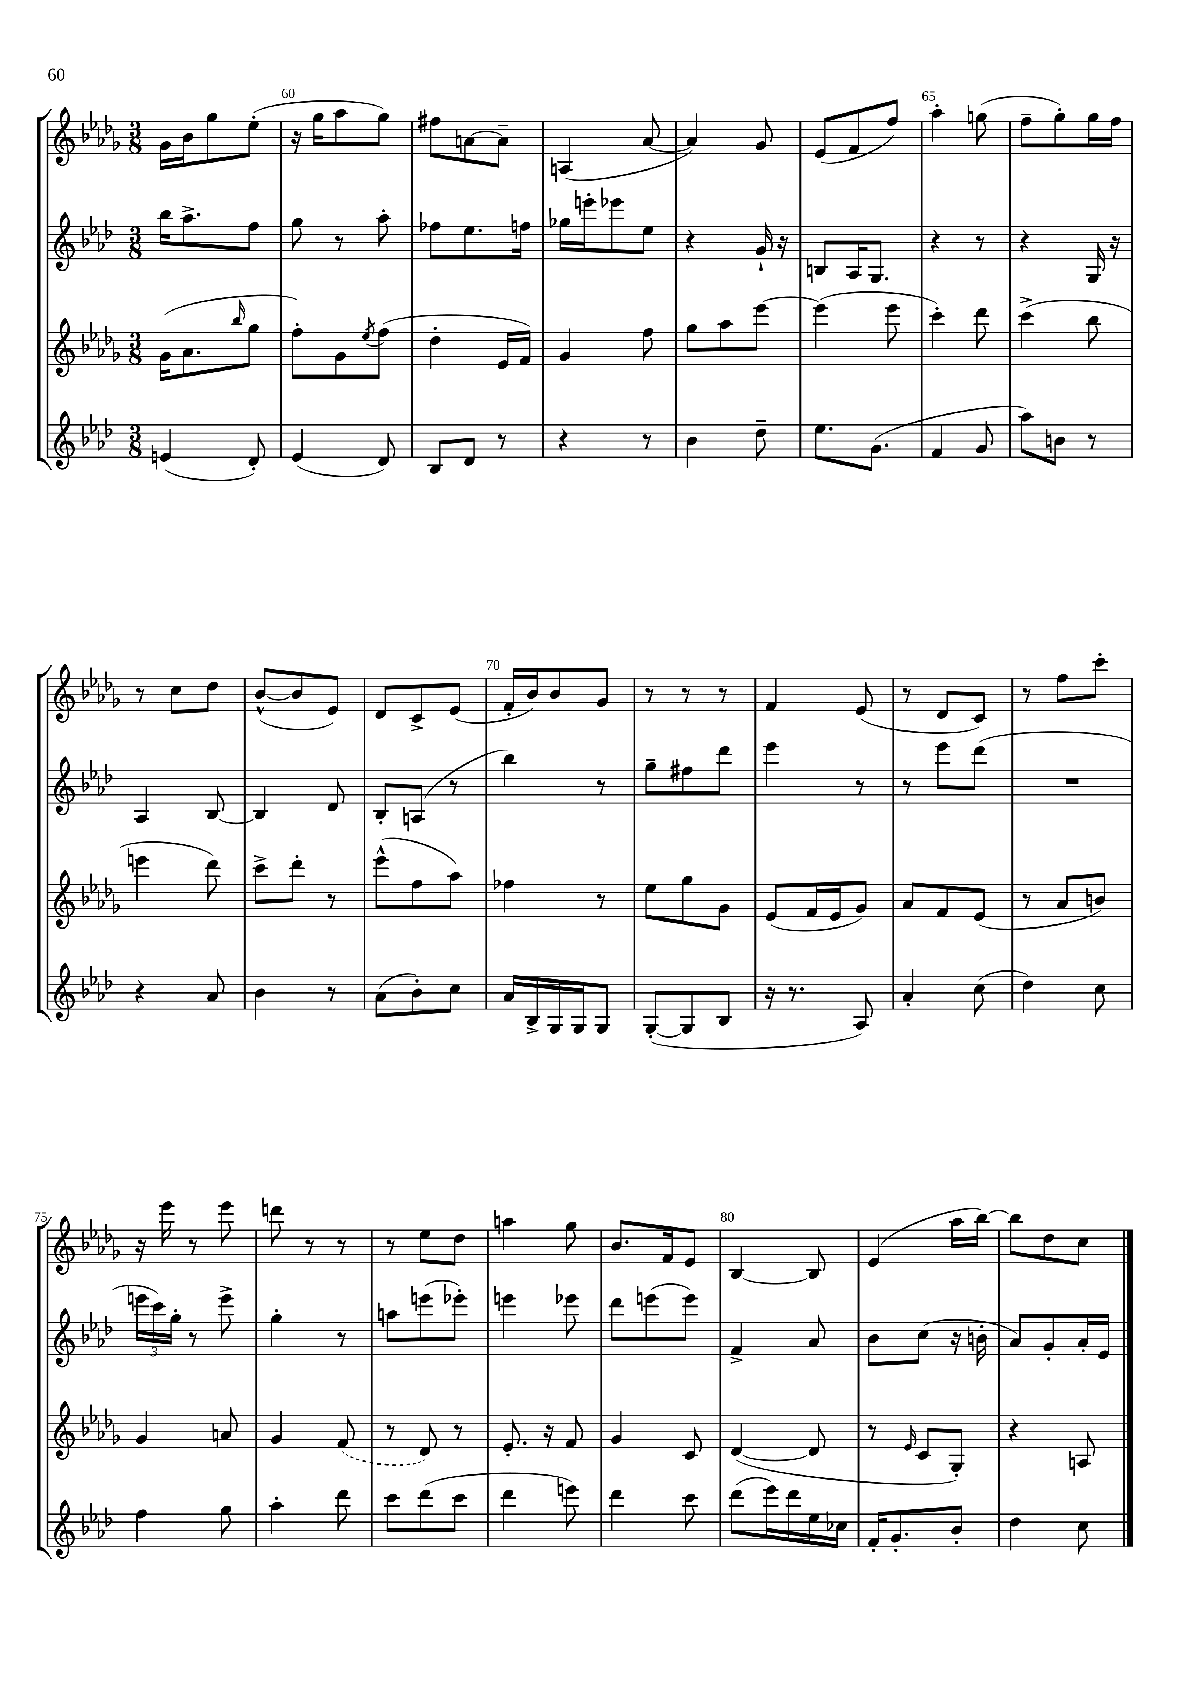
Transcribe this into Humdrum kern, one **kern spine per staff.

**kern	**kern	**kern	**kern
*part4	*part3	*part2	*part1
*staff4	*staff3	*staff2	*staff1
*clefG2	*clefG2	*clefG2	*clefG2
*k[b-e-a-d-]	*k[b-e-a-d-g-]	*k[b-e-a-d-]	*k[b-e-a-d-g-]
*M3/8	*M3/8	*M3/8	*M3/8
=59	=59	=59	=59
(4en/	(16g-\KL	16bb-\KL	16g-\LL
.	8.a-\	8.aa-^\	16b-\J
.	.	.	8gg-\
.	16qqbb-/	.	.
8d-'/)	8gg-\J	8ff\J	(8ee-'\J
=60	=60	=60	=60
(4e-/	8ff'\L)	8gg\	16r
.	.	.	16gg-\KL
.	8g-\	8r	8aa-\
.	8qee-/	.	.
8d-/)	(8ff\J	8aa-'\	8gg-\J)
=61	=61	=61	=61
8B-/L	4dd-'\	8ff-X\L	8ff#X\L
8d-/J	.	8.ee-\	[8an\
8r	16e-/LL	.	8a~\J]
.	16f/JJ)	16ffn\Jk	.
=62	=62	=62	=62
4r	4g-/	16gg-X\LL	(4An/
.	.	16eeen'\J	.
.	.	8eee-X\	.
8r	8ff\	8ee-\J	[8a-/
=63	=63	=63	=63
4b-\	8gg-\L	4r	4a-/])
.	8aa-\	.	.
8dd-~\	[8eee-\J	16g`/	8g-/
.	.	16r	.
=64	=64	=64	=64
8.ee-\L	(4eee-\]	8Bn/L	(8e-/L
.	.	16A-/K	8f/
(8.g\J	.	8.G/J	.
.	8eee-\	.	8ff/J)
=65	=65	=65	=65
4f/	4ccc'\)	4r	4aa-'\
8g/	8ddd-\	8r	(8ggn\
=66	=66	=66	=66
8aa-\L)	(4ccc^\	4r	8ff~\L
8bn\J	.	.	8gg-'\)
8r	8bb-\	16G/	16gg-\L
.	.	16r	16ff\JJ
!!LO:LB:g=z
=67	=67	=67	=67
4r	4eeen\	4A-/	8r
.	.	.	8cc\L
8a-/	8ddd-\)	[8B-/	8dd-\J
=68	=68	=68	=68
4b-\	8ccc^\L	4B-/]	([8b-^^/L
.	8ddd-'\J	.	8b-/]
8r	8r	8d-/	8e-/J)
=69	=69	=69	=69
(8a-\L	(8eee-^^\L	8B-'/L	8d-/L
8b-'\)	8ff\	(8An/J	8c^/
8cc\J	8aa-\J)	8r	(8e-/J
=70	=70	=70	=70
16a-/LL	4ff-X\	4bb-\)	16f'/LL
16B-^/	.	.	16b-/J)
16G/	.	.	8b-/
16G/J	.	.	.
8G/J	8r	8r	8g-/J
=71	=71	=71	=71
([8G'/L	8ee-\L	8gg~\L	8r
8G/]	8gg-\	8ff#X\	8r
8B-/J	8g-\J	8ddd-\J	8r
=72	=72	=72	=72
16r	(8e-/L	4eee-\	4f/
8.r	.	.	.
.	16f/L	.	.
.	16e-/J	.	.
8A-/)	8g-/J)	8r	(8e-/
=73	=73	=73	=73
4a-'/	8a-/L	8r	8r
.	8f/	8eee-\L	8d-/L
(8cc\	(8e-/J	(8ddd-\J	8c/J)
=74	=74	=74	=74
4dd-\)	8r	4.r	8r
.	8a-/L	.	8ff\L
8cc\	8bn/J)	.	8ccc'\J
!!LO:LB:g=z
=75	=75	=75	=75
4ff\	4g-/	24eeen\LL	16r
.	.	24ccc\)	.
.	.	.	16eee-\
.	.	24gg'\JJ	.
.	.	8r	8r
8gg\	8an/	8eee^\	8eee-\
=76	=76	=76	=76
4aa-'\	4g-/	4gg'\	8dddn\
.	.	.	8r
8ddd-\	(8f/	8r	8r
=77	=77	=77	=77
8ccc\L	8r	8aan\L	8r
(8ddd-\	8d-/)	(8eeen\	8ee-\L
8ccc\J	8r	8eee-X'\J)	8dd-\J
=78	=78	=78	=78
4ddd-\	8.e-'/	4eeen\	4aan\
.	16r	.	.
8eeen\)	8f/	8eee-X\	8gg-\
=79	=79	=79	=79
4ddd-\	4g-/	8ddd-\L	8.b-/L
.	.	(8eeen\	.
.	.	.	16f/k
8ccc\	8c/	8eee\J)	8e-/J
=80	=80	=80	=80
(8ddd-\L	([4d-/	4f^/	[4B-/
16eee-\L)	.	.	.
16ddd-\	.	.	.
16ee-\	8d-/]	8a-/	8B-/]
16cc-X\JJ	.	.	.
=81	=81	=81	=81
16f'/KL	8r	8b-\L	(4e-/
8.g'/	.	.	.
.	16qqe-/	.	.
.	8c/L	(8cc\J	.
8b-'/J	8G-'/J)	16r	16aa-\LL
.	.	16bn'\	[16bb-\JJ)
=82	=82	=82	=82
4dd-\	4r	8a-/L)	8bb-\L]
.	.	8g'/	8dd-\
8cc\	8An/	16a-'/L	8cc\J
.	.	16e-/JJ	.
==	==	==	==
*-	*-	*-	*-
